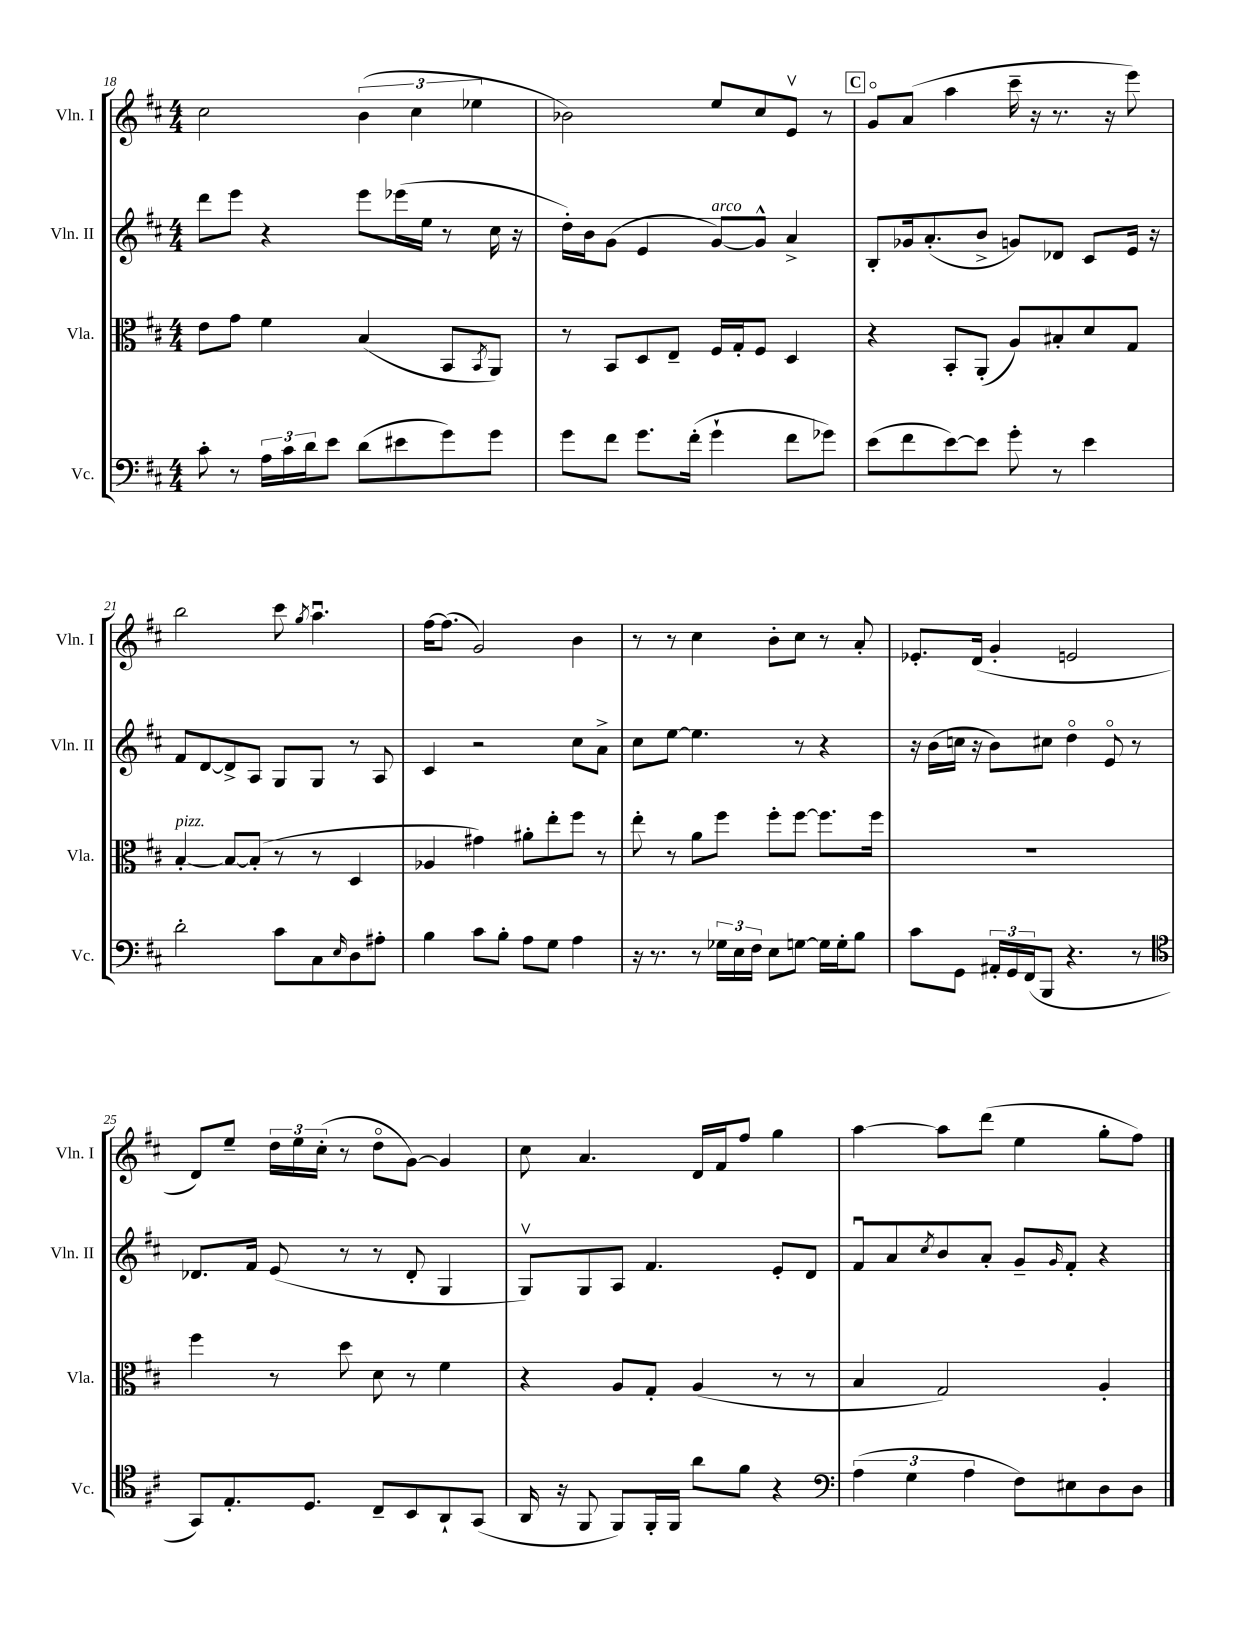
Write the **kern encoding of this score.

**kern	**kern	**kern	**kern
*staff4	*staff3	*staff2	*staff1
*clefF4	*clefC3	*clefG2	*clefG2
*k[f#c#]	*k[f#c#]	*k[f#c#]	*k[f#c#]
*M4/4	*M4/4	*M4/4	*M4/4
8c#'	8e	8ddd	2cc#
8r	8g	8eee	.
24A	4f#	4r	.
24c#	.	.	.
24d	.	.	.
8e	.	.	.
(8d	(4B	8eee	(6b
8e#	.	(16eee-	.
.	.	.	6cc#
.	.	16ee	.
8g)	8BB	8r	.
.	.	.	6ee-
.	8qBB	.	.
8g	8AA)	16cc#	.
.	.	16r	.
=	=	=	=
8g	8r	16dd')	2b-)
.	.	16b	.
8f#	8BB	(8g	.
8.g	8D	4e	.
.	8E~	.	.
(16f#'	.	.	.
4g`	16F#	[8g)	8ee
.	16G'	.	.
.	8F#	8g^^]	8cc#
8f#	4D	4a^	8ev
8g-)	.	.	8r
=	=	=	=
(8e	4r	8B'	8go
8f#	.	16g-	(8a
.	.	(8.a'	.
[8e)	8BB'	.	4aa
8e]	(8AA'	8b^	.
8g'	8A)	8g)	16ccc#~
.	.	.	16r
8r	8B#'	8d-	8.r
4e	8d	8c#	.
.	.	.	16r
.	8G	16e	8eee)
.	.	16r	.
=	=	=	=
2d'	[4B'	8f#	2bb
.	.	[8d	.
.	8B_	8d^]	.
.	(8B']	8A	.
8c#	8r	8G	8ccc#
.	.	.	8qgg
8C#	8r	8G	4.aau
16qqE	.	.	.
8D	4D	8r	.
8A#'	.	8A	.
=	=	=	=
4B	4A-	4c#	[16ff#
.	.	.	(8.ff#]
8c#	4g#)	2r	2g)
8B'	.	.	.
8A	8a#'	.	.
8G	8ee'	.	.
4A	8ff#	8cc#	4b
.	8r	8a^	.
=	=	=	=
16r	8ee'	8cc#	8r
8.r	.	.	.
.	8r	[8ee	8r
8r	8a	4.ee]	4cc#
24G-	8ff#	.	.
24E	.	.	.
24F#	.	.	.
8E	8ff#'	.	8b'
[8G	[8ff#	8r	8cc#
16G]	8.ff#]	4r	8r
16G'	.	.	.
8B	.	.	8a'
.	16ff#	.	.
=	=	=	=
8c#	1r	16r	8.e-'
.	.	(16b	.
8GG	.	16cc	.
.	.	16r	(16d
24AA#'	.	8b)	4g'
24GG	.	.	.
(24FF#	.	.	.
8BBB	.	8cc#	.
4.r	.	4ddo	2e
.	.	8eo	.
8r	.	8r	.
=	=	=	=
*clefC4	*	*	*
8GG)	4ff#	8.d-	8d)
8.E'	.	.	8ee~
.	.	16f#	.
.	8r	(8e	24dd
.	.	.	24ee
8.D	.	.	.
.	.	.	(24cc#'
.	8dd	8r	8r
8C#~	8d	8r	8ddo
8BB	8r	8d-'	[8g)
8AA`	4f#	4G	4g]
(8GG	.	.	.
=	=	=	=
16AA	4r	8Gv)	8cc#
16r	.	.	.
8FF#	.	8G	4.a
8FF#)	8A	8A	.
16FF#'	8G'	4.f#	.
16FF#	.	.	.
8a	(4A	.	16d
.	.	.	16f#
8f#	.	.	8ff#
4r	8r	8e'	4gg
.	8r	8d	.
=	=	=	=
*clefF4	*	*	*
(6A	4B	8f#u	[4aa
.	.	8a	.
6G	.	.	.
.	.	8qcc#	.
.	2G)	8b	8aa]
6A	.	.	.
.	.	8a'	(8ddd
8F#)	.	8g~	4ee
.	.	16qqg	.
8E#	.	8f#'	.
8D	4A'	4r	8gg'
8D	.	.	8ff#)
==	==	==	==
*-	*-	*-	*-
